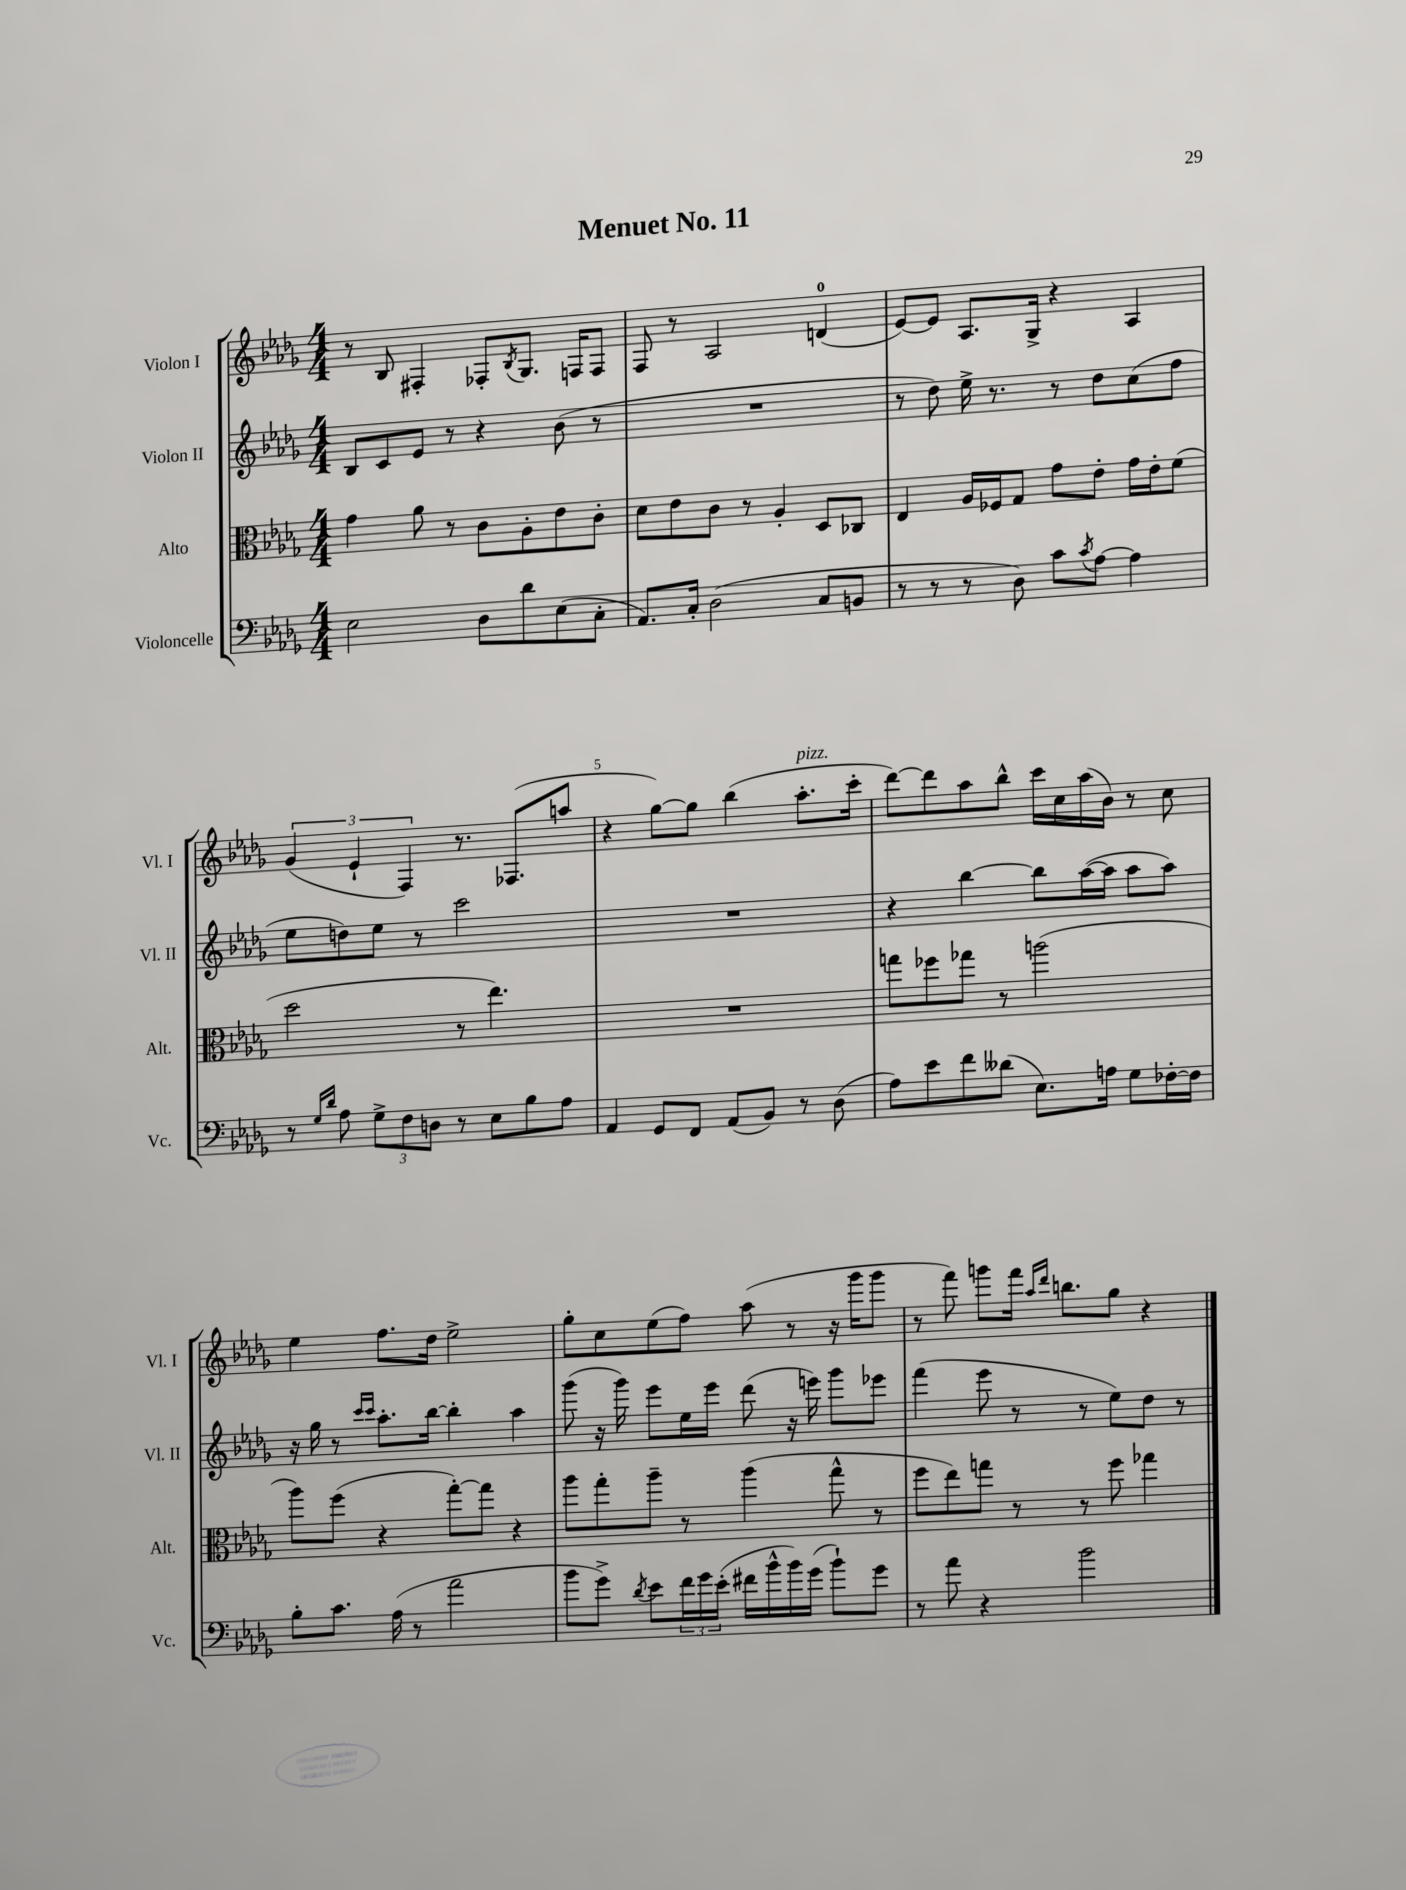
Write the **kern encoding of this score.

**kern	**kern	**kern	**kern
*staff4	*staff3	*staff2	*staff1
*clefF4	*clefC3	*clefG2	*clefG2
*k[b-e-a-d-g-]	*k[b-e-a-d-g-]	*k[b-e-a-d-g-]	*k[b-e-a-d-g-]
*M4/4	*M4/4	*M4/4	*M4/4
2E-	4g-	8B-	8r
.	.	8c	8B-
.	8a-	8e-	4F#'
.	8r	8r	.
8D-	8c	4r	8F-'
.	.	.	8qB-
8d-	8A-'	.	8.G-
(8E-	8e-	(8b-	.
.	.	.	16F
8C'	8c'	8r	8F
=	=	=	=
8.AA-)	8d-	1r	8F
.	8e-	.	8r
16C'	.	.	.
(2D-	8c	.	2A-
.	8r	.	.
.	4A-'	.	.
8C	8D-	.	(4d
8BB	8C-	.	.
=	=	=	=
8r	4E-	8r	[8e-)
8r	.	8dd-)	8e-]
8r	16A-	16ee-^	8.A-
.	16F-	8.r	.
8D-)	8G-	.	.
.	.	.	16G-^
8c	8g-	8r	4r
8qc	.	.	.
[8A-	8e-'	8dd-	.
4A-]	16g-	(8cc	4A-
.	16e-'	.	.
.	(8f	8ff	.
=	=	=	=
8r	2dd-	8ee-	(6g-
16qqG-	.	.	.
16qqd-	.	.	.
8A-	.	8dd)	.
.	.	.	6e-`
12G-^	.	8ee-	.
12F	.	.	6F)
.	.	8r	.
12D	.	.	.
8r	8r	2ccc	8.r
8E-	4.ee-)	.	.
.	.	.	(8.F-
8B-	.	.	.
8A-	.	.	8aa
=	=	=	=
4AA-	1r	1r	4r
8GG-	.	.	[8gg-)
8FF	.	.	8gg-]
(8AA-	.	.	(4bb-
8BB-)	.	.	.
8r	.	.	8.aa-'
(8D-	.	.	.
.	.	.	16ccc'
=	=	=	=
8A-)	8gg	4r	[8ddd-)
8e-	8ff-	.	8ddd-]
8f	8gg-	[4bb-	8aa-
(8d--	8r	.	8bb-^^
8.E-)	(2aa	8bb-]	16ccc
.	.	.	16cc
.	.	([16aa-	(16aa-
16A	.	16aa-]	16b-)
8G-	.	8aa-	8r
[16F-'	.	8aa-)	8cc
16F-]	.	.	.
=	=	=	=
8B-'	8aa-)	16r	4ee-
.	.	16gg-	.
8.c	(8ff	8r	.
.	.	16qqccc	.
.	.	16qqccc	.
.	4r	8.aa-'	8.ff
(16A-	.	.	.
8r	.	.	.
.	.	[16bb-	16dd-
2a-	[8gg-')	4bb-']	2ee-^
.	8gg-]	.	.
.	4r	4aa-	.
=	=	=	=
8b-	8aa-	(8ggg-	8gg-'
8g-^)	8gg-'	16r	8cc
.	.	16ggg-)	.
8qd-	.	.	.
8e-	8aa-~	8eee-	(8ee-
24f	8r	16ee-	8ff)
24g-	.	.	.
.	.	16eee-	.
(24e-'	.	.	.
16f#	(4aa-	(8ddd-	(8aa-
16b-^^	.	.	.
16b-)	.	16r	8r
(16g-	.	16eee)	.
8b-`)	8gg-^^	8ggg-	16r
.	.	.	16ggg-
8g-	8r	8eee-	8ggg-
=	=	=	=
8r	8ff	(4fff	8r
8a-	8ee-)	.	8fff)
4r	8gg	8eee-	8ggg
.	8r	8r	16fff
.	.	.	16qqaa-
.	.	.	16qqddd-
.	.	.	8.bb
2b-	8r	8r	.
.	8ff	8ee-)	8gg-
.	4gg-	8dd-	4r
.	.	8r	.
==	==	==	==
*-	*-	*-	*-
